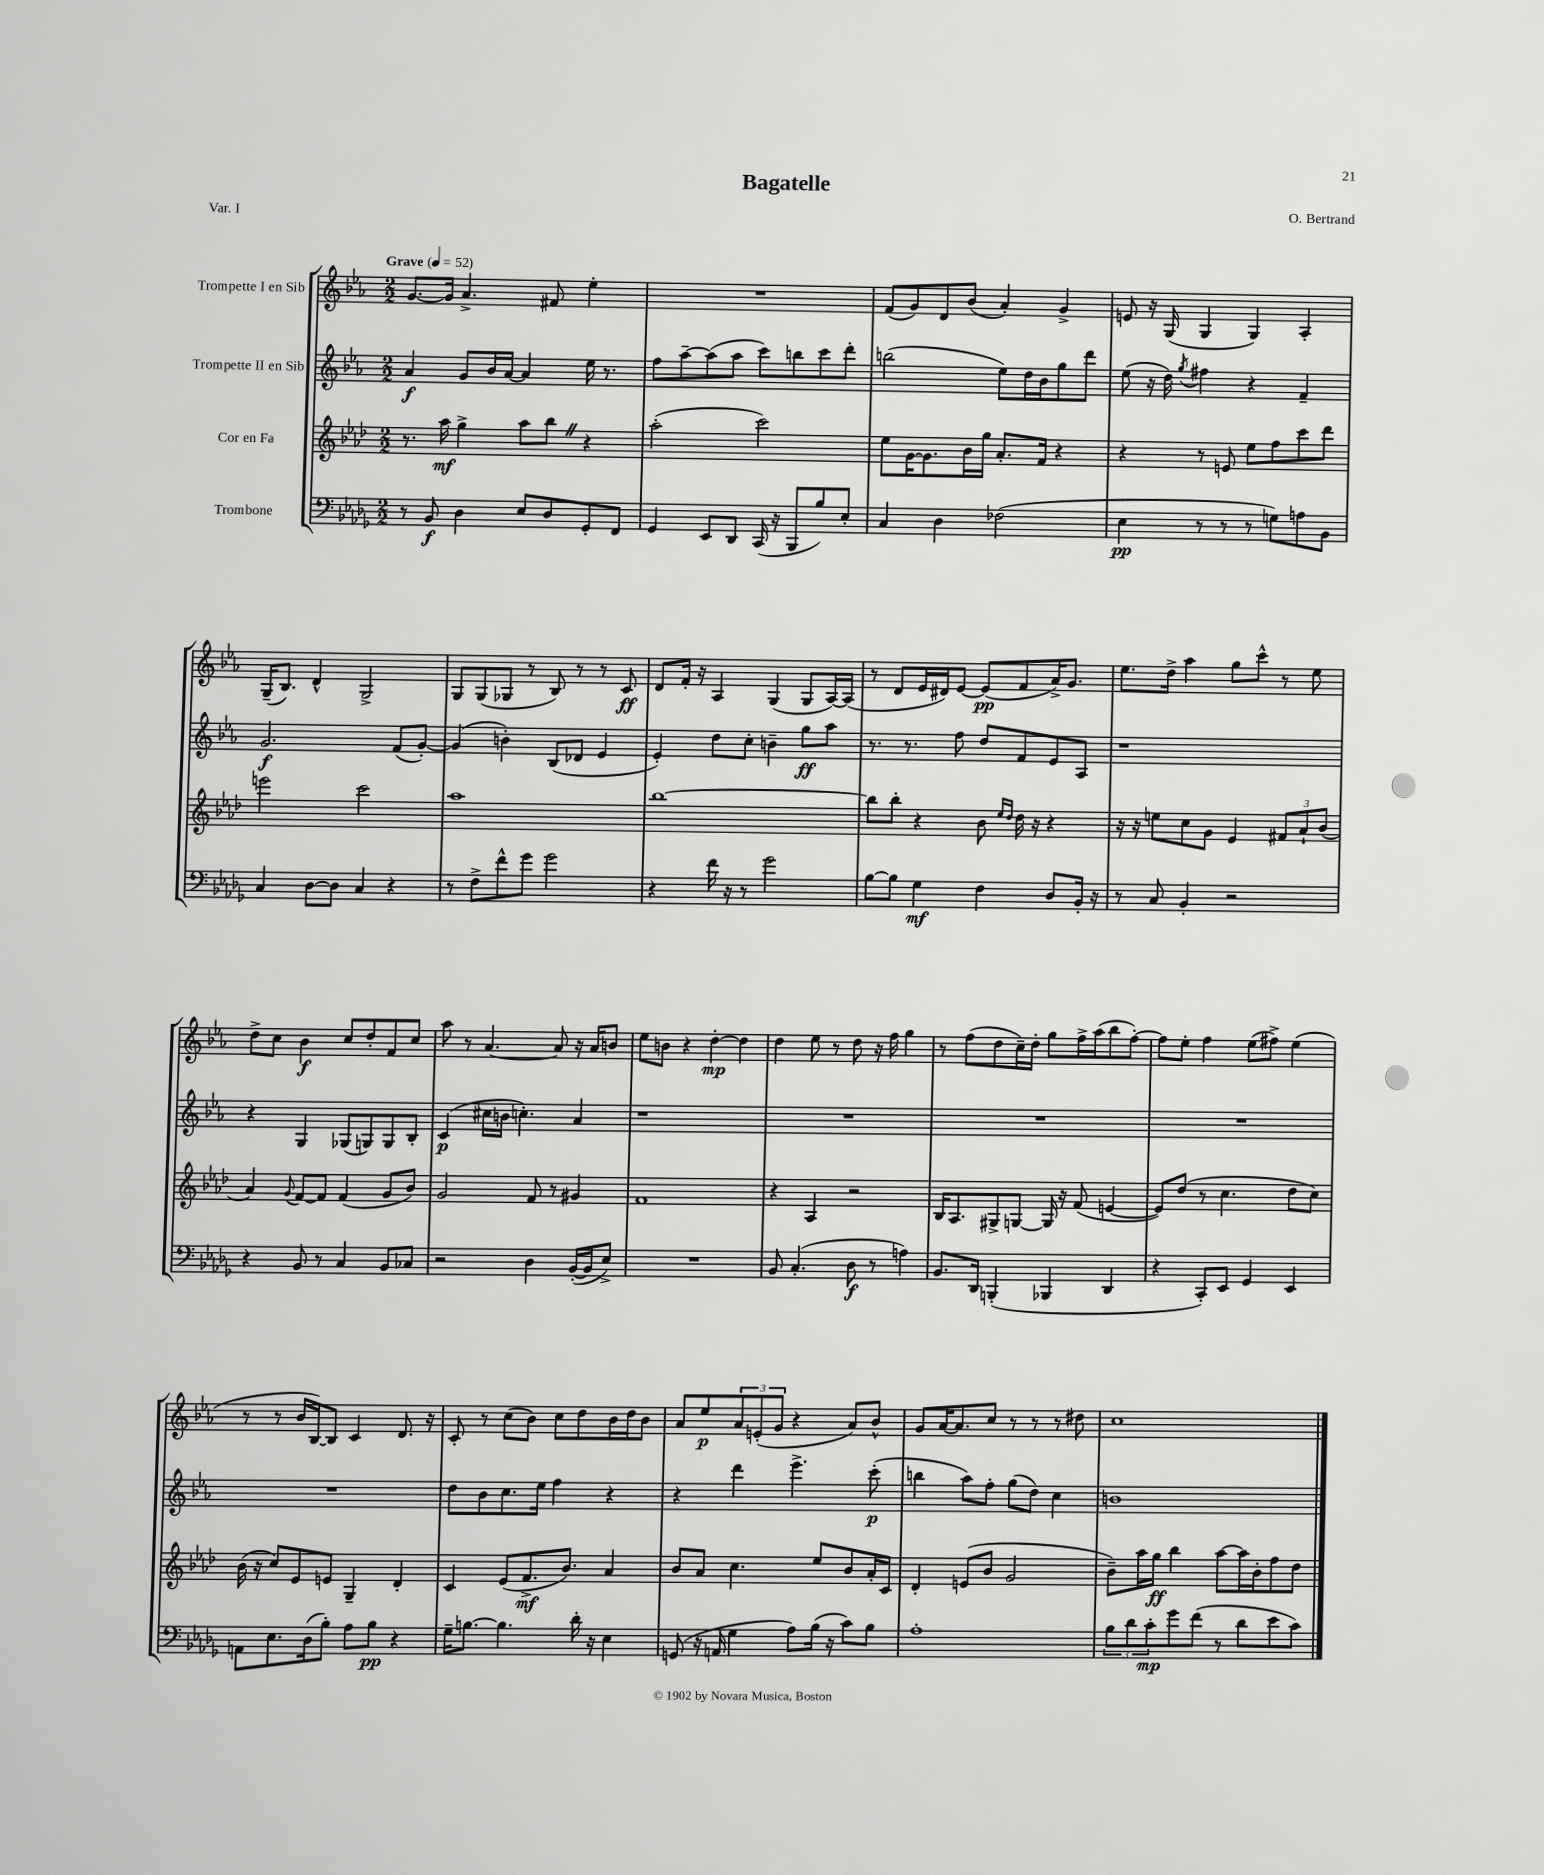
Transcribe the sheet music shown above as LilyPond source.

\header { title = "Bagatelle" composer = "O. Bertrand" piece = "Var. I" }
<<
\new StaffGroup <<
\new Staff = "s0" \with { instrumentName = "Trompette I en Sib" } {
    \clef treble \key ees \major \numericTimeSignature \time 2/2 \tempo "Grave" 4 = 52
    g'8.~ g'16 aes'4.-> fis'8 ees''4-. |
    R1 |
    f'8( g'8) d'8 bes'8( aes'4-.) g'4-> |
    e'8 r16 g16( g4 g4) aes4-. |
    g16--( bes8.) d'4-^ g2-> |
    g8 g8( ges8 r8 bes8) r8 r8 c'8\ff |
    d'8 f'16-. r16 aes4 g4( g8 aes16~) aes16( |
    r8 d'8 ees'16 dis'16) ees'8~ ees'8\pp( f'8 aes'16->) g'8. |
    ees''8. d''16-> aes''4 g''8 c'''8-^ r8 ees''8 |
    d''8-> c''8 bes'4\f c''8 d''8-. f'8 c''8 |
    aes''8 r8 aes'4.~ aes'8 r16 aes'16 b'8 |
    ees''8 b'8 r4 d''4~-.\mp d''4 |
    d''4 ees''8 r8 d''8 r16 f''16 g''4 |
    r8 f''8( d''8 c''16--) d''16-. g''8 f''16-> aes''16( bes''8 f''8~-.) |
    f''8 ees''8-. f''4 ees''8( fis''8->) ees''4( |
    r8 r8 bes'16 bes16~) bes8 c'4 d'8. r16 |
    c'8-. r8 c''8( bes'8) c''8 d''8 bes'16 d''16 bes'8 |
    aes'8 ees''8\p \tuplet 3/2 { aes'8 e'8-.( g'8 } r4 aes'8) bes'8-^ |
    g'8 aes'16~ aes'8. c''8 r8 r8 r8 dis''8 |
    c''1 \bar "|." |
}
\new Staff = "s1" \with { instrumentName = "Trompette II en Sib" } {
    \clef treble \key ees \major \numericTimeSignature \time 2/2
    aes'4\f g'8 bes'16 aes'16~ aes'4 ees''16 r8. |
    f''8 aes''8~-- aes''8( aes''8 c'''8) b''8 c'''8 d'''8-. |
    b''2( ees''8) d''16 bes'16 g''8 d'''8 |
    ees''8( r16 d''16) \acciaccatura { g''8 } fis''4 r4 f'4-- |
    g'2.\f f'8( g'8~-.) |
    g'4( b'4-.) bes8( des'8 ees'4 |
    ees'4-.) d''8 c''8-. b'4-- g''8\ff aes''8 |
    r8. r8. f''8 d''8 f'8 ees'8 aes8 |
    r1 |
    r4 g4 ges8( g8) g8 bes8-. |
    c'4\p( cis''16 b'16 c''4.-.) aes'4 |
    r1 |
    R1 |
    R1 |
    R1 |
    R1 |
    d''8 bes'8 c''8. ees''16 f''4 r4 |
    r4 d'''4 ees'''4.-> c'''8-.\p( |
    b''4 aes''8) f''8-. g''8( d''8) c''4 |
    b'1 \bar "|." |
}
\new Staff = "s2" \with { instrumentName = "Cor en Fa" } {
    \clef treble \key aes \major \numericTimeSignature \time 2/2
    r8. aes''16\mf g''4-> aes''8 bes''8 \once \override BreathingSign.text = \markup { \musicglyph "scripts.caesura.straight" } \breathe r4 |
    aes''2-.( c'''2) |
    ees''8 g'16~ g'8. bes'16 g''16 aes'8.-. f'16 r4 |
    r4 r8 e'8 ees''8 f''8 c'''8 des'''8 |
    e'''2 c'''2 |
    aes''1 |
    bes''1~ |
    bes''8 bes''8-. r4 bes'8 \grace { ees''16 des''16 } des''16 r16 r4 |
    r16 r16 e''8 c''8 g'8 ees'4 \tuplet 3/2 { fis'8 aes'8-! bes'8( } |
    aes'4) \appoggiatura { g'8 } f'8~ f'8 f'4( g'8 bes'8) |
    g'2 f'8 r8 gis'4 |
    f'1 |
    r4 aes4 r2 |
    bes16 aes8. gis8-> g8~ g16 r16 f'8( e'4~ |
    e'8) des''8( r8 c''4. des''8 c''8) |
    bes'16( r16 c''8) ees'8 e'8 g4-- des'4-. |
    c'4 ees'8( f'8.->\mf bes'8.) aes'4 |
    bes'8 aes'8 c''4. ees''8 bes'8 aes'16-. c'16 |
    des'4-. e'8( bes'8 g'2 |
    bes'8--) aes''16 g''16\ff bes''4 aes''8~ aes''16 bes'16-. f''8 des''8 \bar "|." |
}
\new Staff = "s3" \with { instrumentName = "Trombone" } {
    \clef bass \key des \major \numericTimeSignature \time 2/2
    r8 bes,8\f des4 ees8 des8 ges,8-. f,8 |
    ges,4 ees,8 des,8 c,16( r16 bes,,8 bes8) ees8-. |
    c4 des4 fes2( |
    ees4\pp r8 r8 r8 g8) a8 bes,8 |
    c4 des8~ des8 c4 r4 |
    r8 f8-> f'8-^ ges'8 ges'2 |
    r4 f'16 r16 r8 ges'2 |
    bes8~ bes8 ges4\mf f4 des8 bes,16-. r16 |
    r8 c8 bes,4-. r2 |
    r4 bes,8 r8 c4 bes,8 ces8 |
    r2 des4 bes,16~-.( bes,16 ees8->) |
    R1 |
    bes,8 c4.-.( des8\f r8 a4) |
    bes,8. des,16 b,,4-.( bes,,4 des,4 |
    r4 c,8-.) ees,8 ges,4 ees,4 |
    a,8 ees8. des16( bes8-.) aes8 bes8\pp r4 |
    ges16-- b8.~ b4. des'16-. r16 ees4 |
    g,8( r16 a,16 ges4 aes8) bes16( r16 c'8) bes8 |
    aes1-. |
    \tuplet 3/2 { bes8 des'8 c'8-.\mp } ges'8 f'8( r8 des'8 ees'8 c'8) \bar "|." |
}
>>
>>
\layout { \context { \Score \remove "Bar_number_engraver" } }
